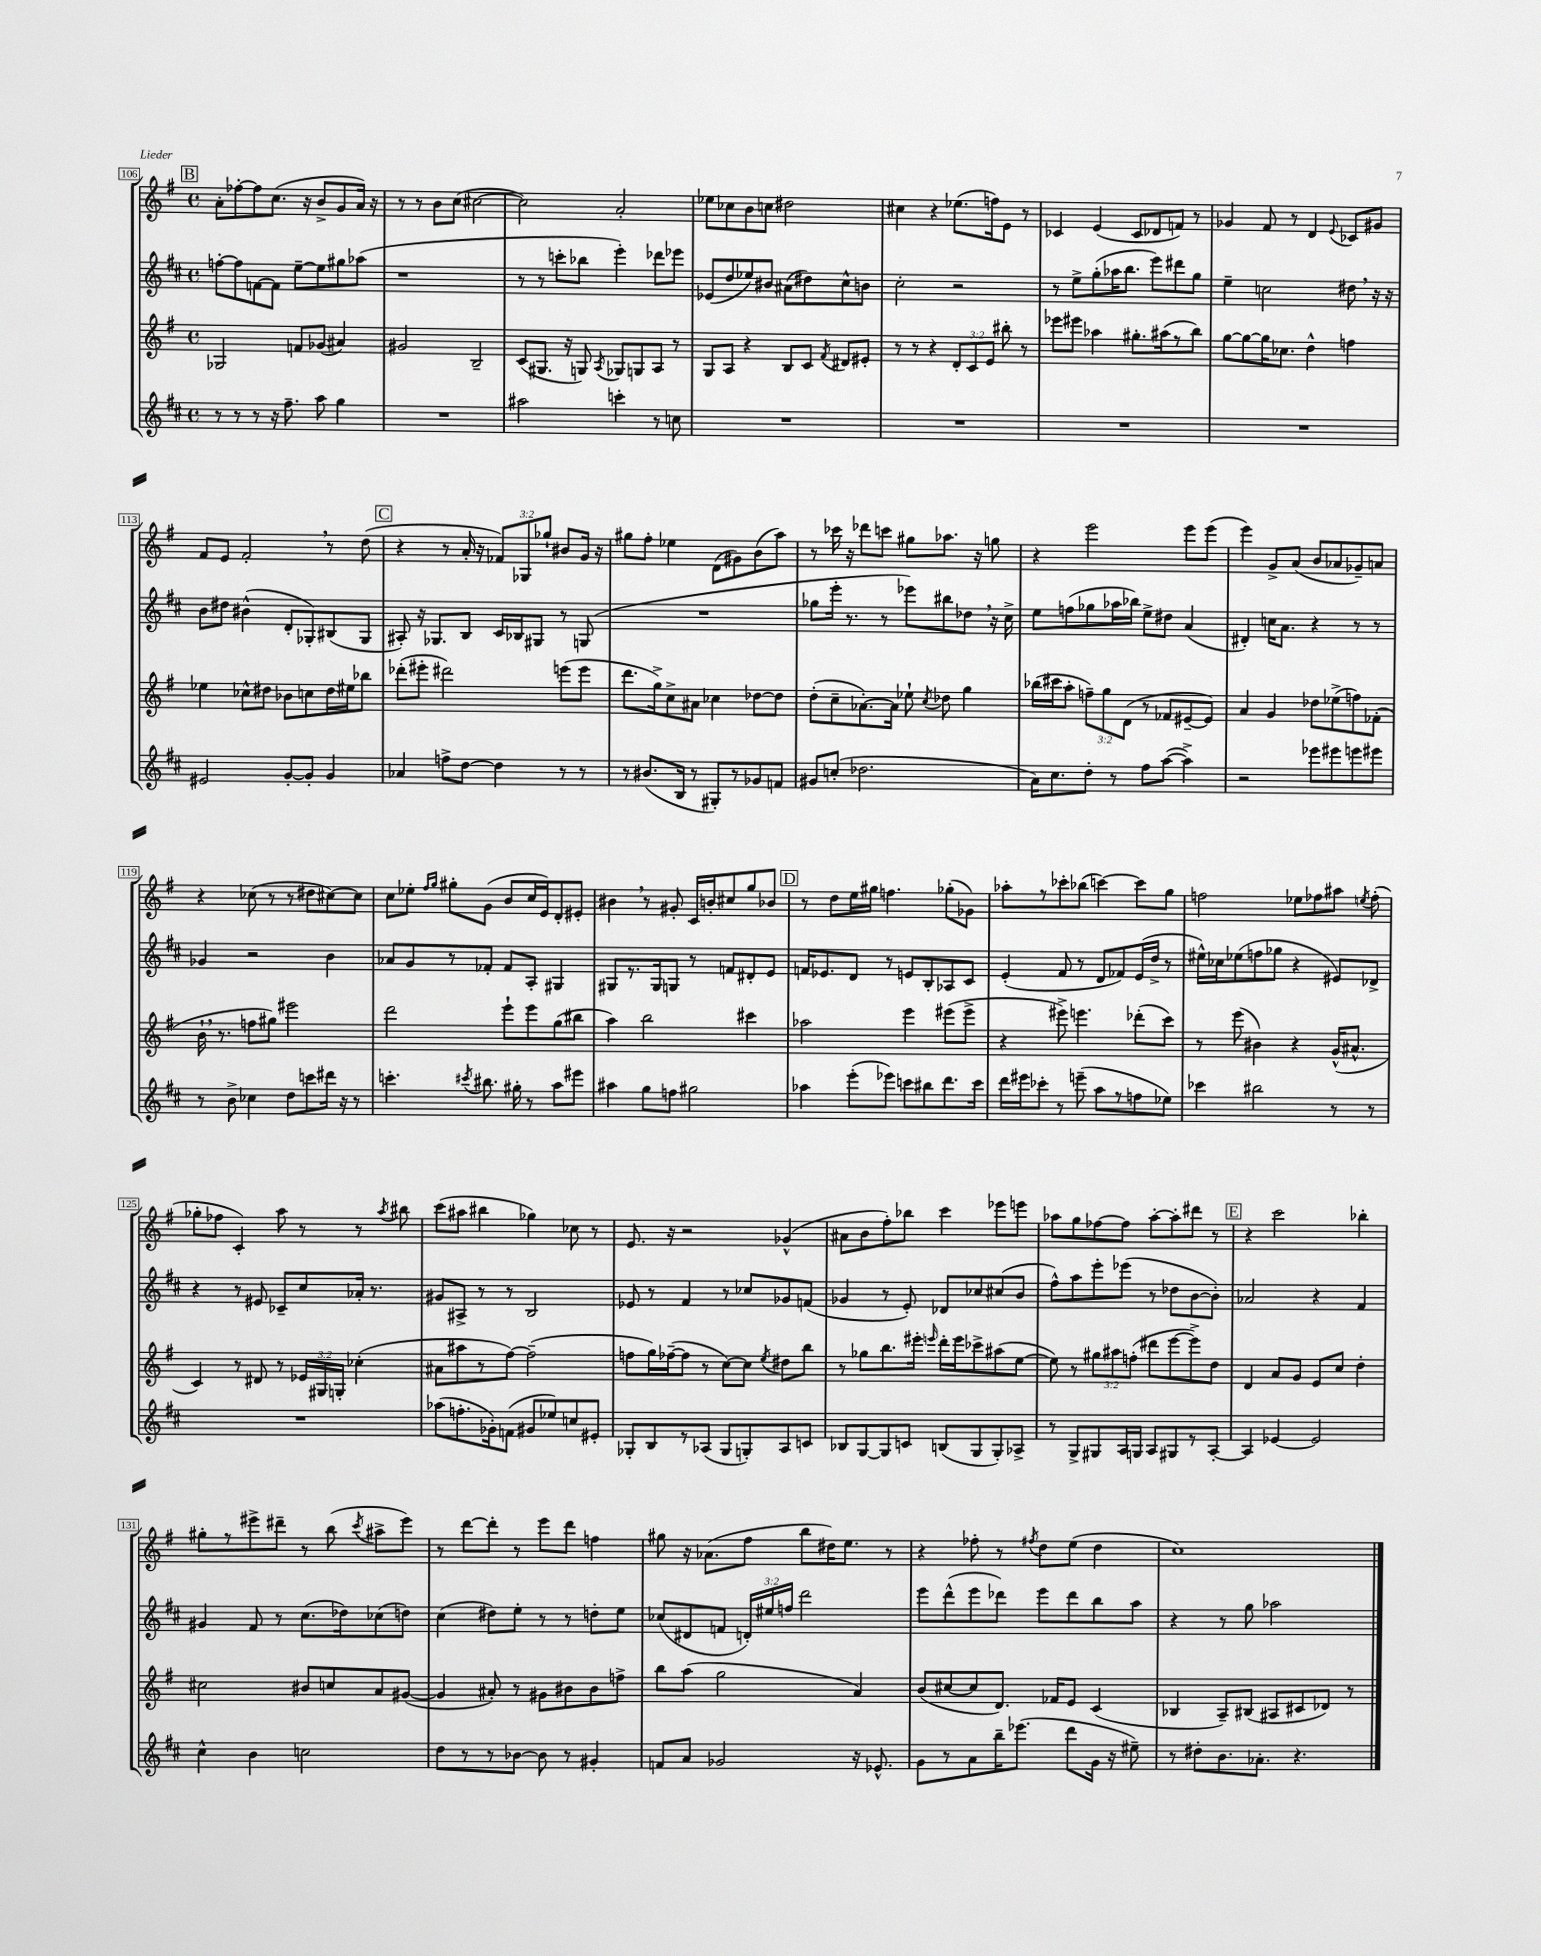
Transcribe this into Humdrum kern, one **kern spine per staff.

**kern	**kern	**kern	**kern
*staff4	*staff3	*staff2	*staff1
*clefG2	*clefG2	*clefG2	*clefG2
*k[f#c#]	*k[f#]	*k[f#c#]	*k[f#]
*M4/4	*M4/4	*M4/4	*M4/4
*met(c)	*met(c)	*met(c)	*met(c)
8r	2G-	[8ff'	8a'
8r	.	8ff]	[8ff-'
8r	.	[8f	8ff-]
16r	.	8f]	(8.cc
8.ff#~	.	.	.
.	8f	[8ee~	.
.	.	.	16r
8aa	(8g-	8ee]	8b^
4gg	4a#)	8gg#	8g
.	.	(8aa-	16a)
.	.	.	16r
=	=	=	=
1r	2g#	1r	8r
.	.	.	8r
.	.	.	8b
.	.	.	(8cc
.	2B~	.	[2cc#
=	=	=	=
2aa#	(8c	8r	2cc#])
.	8.G#	8r	.
.	.	8ccc'	.
.	16r	.	.
.	8G)	8bb-	.
.	8qA	.	.
4ccc'	8G-	4eee')	2a'
.	8G	.	.
8r	8A	8ddd-	.
8cc	8r	8eee-	.
=	=	=	=
1r	8G	(8e-	8ee-
.	8A	8dd	8cc-
.	4r	8ee-)	8b
.	.	8b#	8cc
.	8B	(8a#	2dd#
.	8c	8dd#)	.
.	8qf#	.	.
.	8d#	8cc#^^	.
.	8e#'	8b	.
=	=	=	=
1r	8r	2cc#'	4cc#
.	8r	.	.
.	4r	.	4r
.	12d'	2r	(8.ee-
.	12c	.	.
.	12e	.	.
.	.	.	16ff)
.	8bb#'	.	8e
.	8r	.	8r
=	=	=	=
1r	8eee-	8r	4c-
.	8eee#	8ee^	.
.	4aa-	(8gg'	(4e
.	.	16aa-	.
.	.	8.bb	.
.	8.gg#'	.	8c-
.	.	8eee)	8d-
.	(16aa#	.	.
.	8r	8ddd#	8f)
.	8bb)	8gg	8r
=	=	=	=
1r	[8gg	4ee~	4g-
.	8gg_	.	.
.	16gg]	2cc	8f#
.	8.cc-	.	.
.	.	.	8r
.	4dd^^	.	4d
.	.	.	8qqe
.	4ff	8dd#	8c-
.	.	16r	8g#
.	.	16r	.
=	=	=	=
2e#	4ee-	8b	8f#
.	.	8dd#	8e
.	8cc-^^	(4b#^^	2f#'
.	8dd#	.	.
[8g'	8b-	8d'	.
8g']	8cc	8G-')	.
4g	16dd#	(8B#	8r
.	16ee#	.	.
.	8bb-	8G-	(8dd
=	=	=	=
4a-	(8ddd-'	8A#')	4r
.	8eee#'	16r	.
.	.	8.G-	.
8ff^	2ddd#)	.	8r
[8dd	.	8B	16a'
.	.	.	16r
4dd]	.	16c#	12f-)
.	.	16B-	.
.	.	.	12G-
.	.	8G#	.
.	.	.	12gg-`
8r	(8eee	8r	8b#
8r	8eee	(8G	16g
.	.	.	16r
=	=	=	=
8r	8.ddd	1r	8gg#
(8.b#	.	.	8ff#'
.	16gg^)	.	.
.	8cc^	.	4ee-
16B	.	.	.
8r	8a#	.	.
8G#')	4cc-	.	(8d
8r	.	.	8g#)
8g-	[8dd-	.	(8b
8f	8dd-]	.	8aa)
=	=	=	=
8g#	(8dd'	8gg-	8r
(8cc'	8cc~	16eee'	16ccc-
.	.	8.r	16r
2.dd-	[8.a-')	.	8ddd-
.	.	8r	8ccc
.	16a-]	.	.
.	8ee-`	8eee-)	8gg#
.	8qcc	.	.
.	8dd-	8bb#	8.aa-
.	4gg	8dd-	.
.	.	.	16r
.	.	16r	8gg
.	.	16cc#^	.
=	=	=	=
16a)	(16bb-	8ee	4r
8.cc#	16ccc#	.	.
.	8aa'	(8ff	.
8dd'	12ff~)	8gg-	2eee
.	12gg	.	.
8r	.	16aa-	.
.	(12d	.	.
.	.	16bb-)	.
8ff#	8r	8ee^	.
([8aa	8f-	8dd#	.
4aa^])	[8e#~	(4a	8eee
.	8e#])	.	(8eee
=	=	=	=
2r	4a	4d#')	4eee)
.	4g	16cc	8g^
.	.	8.a	.
.	.	.	(8a
8eee-	8dd-	4r	8b
8eee#	(8ee-^	.	8a-
8eee	8ff)	8r	8g-~)
8eee#	(8f-'	8r	8a
=	=	=	=
8r	16b`	4g-	4r
.	8.r	.	.
8b^	.	.	.
4cc-	8ff	2r	(8cc-
.	8gg#)	.	8r
8dd	2eee#	.	8r
8ccc	.	.	8dd#
16ddd#	.	4b	[8cc#)
16r	.	.	.
8r	.	.	8cc#]
=	=	=	=
4.ccc'	2ddd	8a-	8cc
.	.	8g	8ee-'
.	.	.	16qqff#
.	.	.	16qqgg
.	.	8r	8gg#'
8qccc#	.	.	.
8.bb#	.	8f-'	(8g
.	8eee`	8f-	8b
16gg#'	.	.	.
8r	8eee	8A'	16cc
.	.	.	16e)
8aa	(8gg	4G#	8d'
8eee#	8bb#	.	8e#'
=	=	=	=
4aa#	4aa)	8G#	4b#
.	.	8.r	.
8gg	2bb	.	8r
.	.	16G#	.
8ff	.	8G	8g#'
2gg#	.	8r	16c
.	.	.	16b'
.	.	8f	8cc#
.	4ccc#	8d#'	8gg
.	.	8e	8b-
=	=	=	=
4aa-	2aa-	16f	8r
.	.	8.e-	.
.	.	.	8dd
(8eee'	.	8d	16ee
.	.	.	16gg#
8eee-)	.	8r	4.ff
8ccc	4eee	8e	.
8bb#	.	8B'	.
8.ddd	(8eee#	8A-	(8gg-'
.	8eee#^	8c#	8g-)
16ccc	.	.	.
=	=	=	=
16ddd	4r	(4e'	8aa-'
16eee#	.	.	.
8ccc-'	.	.	8r
8r	8eee#^)	8f#	8ccc-'
(8eee~	4.eee	8r	(8bb-
8aa	.	8d	[4ccc)
8r	.	8f-)	.
8ff	(8ddd-'	(16e	8ccc]
.	.	16dd^	.
8ee-)	8ccc)	8r	8gg
=	=	=	=
4ccc-	8r	16ee#^^)	2ff
.	.	16cc-	.
.	(8eee	(8ee-	.
2bb#	4b#)	8ff	.
.	.	8gg-	.
.	4r	4r	8ee-
.	.	.	8ff-
8r	(16g^^	8e#)	8aa#
.	8.a#^^	.	.
.	.	.	8qee
8r	.	8d-^	(8ff-'
=	=	=	=
1r	4c)	4r	8gg-'
.	.	.	8ff-
.	8r	8r	4c')
.	8d#	8e#	.
.	8r	8c-~	8aa
.	24e-	8cc#	8r
.	24G#	.	.
.	24G'	.	.
.	(4cc-'	16a-'	8r
.	.	8.r	.
.	.	.	8qaa
.	.	.	8bb#
=	=	=	=
(8aa-	8a#	8g#	(8ccc
8.ff'	8aa#	8A#^	8aa#
.	8r	8r	4bb#
16g-')	.	.	.
(8f	[8ff#)	8r	.
8g#	(2ff#~]	2B	4gg-)
8ee-)	.	.	.
8cc	.	.	8cc-
8e#'	.	.	8r
=	=	=	=
8G-'	8ff	8e-	8.e
8B	16gg)	8r	.
.	([16ff-~	.	16r
8r	8ff-]	4f#	2r
(8A-	8r	.	.
8G-	[8cc)	8r	.
8G')	8cc]	8cc-	.
.	8qee	.	.
8A-	8dd#	8g-	(4g-^^
8c	8bb	(8f	.
=	=	=	=
8B-	8r	4g-	8a#
[8G	8gg-	.	8b
8G]	8.bb	8r	8ff#')
8c	.	8e')	8bb-
.	16eee#'	.	.
.	16qqeee	.	.
(8B	16ddd'	8d-	4ccc
.	16eee	.	.
8G	8ccc-^	8cc-	.
8G')	(8aa#	(8cc#	8eee-
8A-^	[8ee	8b	8eee
=	=	=	=
8r	8ee])	8ff#^^)	8aa-
8G^	8r	8aa	8gg
8G#	12gg#	8eee'	[8ff-
.	12aa#	.	.
16A	.	(8eee-	8ff-]
.	(12ff'	.	.
16G	.	.	.
8A	8ddd#	8r	[8aa-'
8G#	[8eee	8dd-	8aa-']
8r	8eee^])	[8b	8ddd#
[8A'	8dd	8b'])	8r
=	=	=	=
4A]	4d	2a-	4r
[4e-	8a	.	2ccc
.	8g	.	.
2e-]	8e	4r	.
.	8cc	.	.
.	4dd'	4f#	4bb-'
=	=	=	=
4cc#^^	2cc#	4g#	8gg#'
.	.	.	8r
4b	.	8f#	8eee#^
.	.	8r	8ddd#~
2cc	8b#	(8.cc#	8r
.	8cc	.	(8bb
.	.	16dd-)	.
.	.	.	8qccc
.	8a	(8cc-	8aa#^
.	([8g#	8dd)	8eee#)
=	=	=	=
8dd	4g#]	(4cc#	8r
8r	.	.	[8ddd
8r	8a#')	8dd#)	8ddd']
[8b-	8r	8ee'	8r
8b-]	8g#	8r	8eee
8r	8b#	8r	8ddd
4g#'	8b#	8dd'	4ff
.	8ff^	8ee	.
=	=	=	=
8f	8bb	(8cc-	8gg#
8a	(8aa	8d#	16r
.	.	.	(8.a-
2g-	2gg	8f	.
.	.	24d')	8ff#
.	.	24ee#	.
.	.	24ff	.
.	.	2ddd	8bb
.	.	.	16dd#)
.	.	.	8.ee
16r	4a)	.	.
8.e-^^	.	.	.
.	.	.	8r
=	=	=	=
8g	(8b	8eee	4r
8r	[8cc#	(8ddd^^	.
8a	8cc#]	8eee	8ff-'
16bb~	8.d)	8ddd-)	8r
(8.eee-	.	.	.
.	.	.	8qff#
.	.	8eee	8dd
.	16f-	.	.
8ddd	8e	8ddd-	(8ee
16g	(4c	8bb	4dd
16r	.	.	.
8ee#~)	.	8aa	.
=	=	=	=
8r	4B-	4r	1cc)
8dd#'	.	.	.
8.b	8A~)	8r	.
.	(8B#	8gg	.
8.a-'	.	.	.
.	8A#	2aa-	.
4.r	8c#	.	.
.	8d-)	.	.
.	8r	.	.
==	==	==	==
*-	*-	*-	*-
